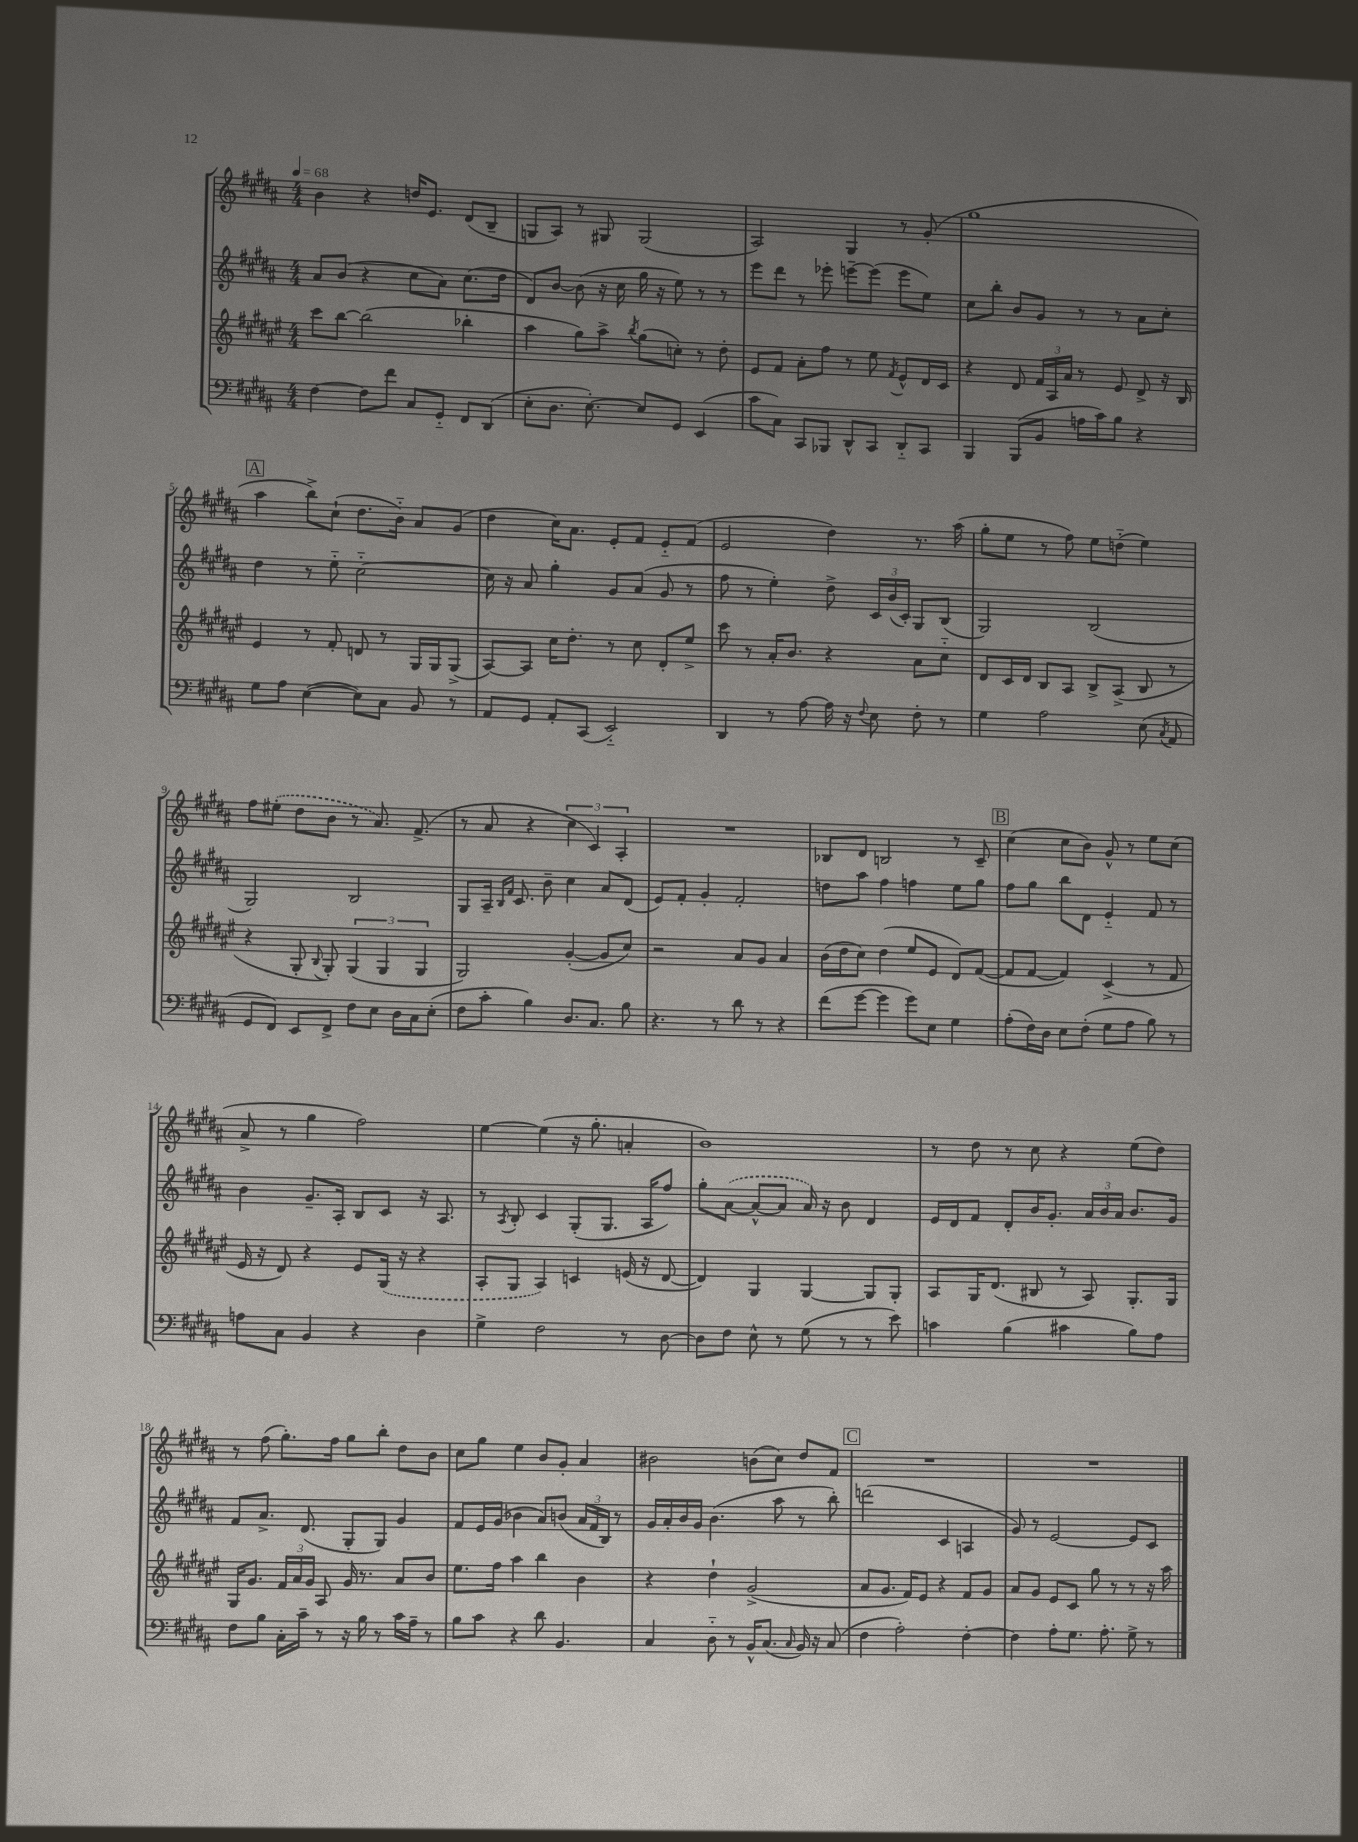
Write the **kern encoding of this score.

**kern	**kern	**kern	**kern
*staff4	*staff3	*staff2	*staff1
*clefF4	*clefG2	*clefG2	*clefG2
*k[f#c#g#d#a#]	*k[f#c#g#d#a#e#]	*k[f#c#g#d#a#]	*k[f#c#g#d#a#]
*M4/4	*M4/4	*M4/4	*M4/4
*MM68	*MM68	*MM68	*MM68
[4F#\	8ccc#\L	8a#/L	4b\
.	[8bb\J	(8b/J	.
8F#\]L	(2bb\]	4r	4r
8f#\J	.	.	.
8C#/L	.	8cc#\L	16dd/LK
.	.	.	8.e/J
8GG#'~/J	.	8a#\J)	.
8FF#/L	4bb-'\	(8.cc#\L	(8d#/L
(8DD#/J	.	.	8B~/J
.	.	16dd#\Jk	.
=	=	=	=
8E'\L	4aa#\	8d#/L)	8G/L
8.D#\J	.	[8b/J	8A#/J)
.	8gg#\L)	(8b\]	8r
[8.E'\)	.	.	.
.	8aa#^\J	16r	8G#/
.	.	16cc#\	.
.	8qbb/	.	.
8E/]L	(8gg#\L	16gg#\	(2G#/
.	.	16r	.
8GG#/J	8cc'\J)	8ee\)	.
(4EE/	8r	8r	.
.	8dd#'\	8r	.
=	=	=	=
8c#\L	8e#/L	8eee\L	2A#/)
8C#\J)	8f#/J	8ddd#\J	.
8CC#/L	8a#'\L	8r	.
8BBB-/J	8ff#\J	8eee-'\	.
8DD#^^/L	8r	[8eee~\L	4G#/
8CC#/J	8ee#\	(8eee\]J	.
.	8qf#/	.	.
8DD#'~/L	8e#^^/L	8eee\L	8r
8CC#/J	16d#/L	8ee\J)	(8g#'/
.	16c#/JJ	.	.
=	=	=	=
4BBB/	4r	8cc#\L	1gg#
.	.	8bb'\J	.
(8BBB/L	8d#/	8b/L	.
8BB/J	24f#/LL	8g#/J	.
.	24A#/	.	.
.	24a#/JJ	.	.
16A\LL	8r	8r	.
16c#\J)	.	.	.
8B\J	8e#/	8r	.
4r	8d#^/	8a#\L	.
.	16r	8cc#'\J	.
.	16B/	.	.
=	=	=	=
8G#\L	4e#/	4dd#\	4aa#\
8A#\J	.	.	.
([4E\	8r	8r	8bb^\L)
.	8f#'/	8ee'~\	(8cc#`\J
8E\]L)	8d/	[2cc#'~\	8.dd#\L
8C#\J	8r	.	.
.	.	.	16b'~\Jk)
8BB/	16G#/LL	.	8a#/L
.	16G#/J	.	.
8r	(8G#^/J	.	(8g#/J
=	=	=	=
8AA#/L	[8A#/L)	16cc#\]	4dd#\
.	.	16r	.
8GG#/J	8A#/]J	8a#/	.
8AA#'/L	16cc#\LK	4gg#'\	16cc#\LK)
.	8.dd#'\J	.	8.a#\J
(8CC#/J	.	.	.
2EE'~/)	8r	8g#/L	8e'/L
.	8cc#\	(8a#/J	8f#/J
.	8d#'/L	8g#/	8e'~/L
.	8ee#^/J	8r	(8f#/J
=	=	=	=
4DD#/	8ccc#\	8ff#\	2e/
.	8r	8r	.
8r	16a#'/LK	4ee'\)	.
.	8.b/J	.	.
[8A#\	.	.	.
16A#\]	4r	8dd#^\	4dd#\)
16r	.	.	.
8qqF#/	.	.	.
8E\	.	24c#/LL	.
.	.	(24b/	.
.	.	24c#'/JJ)	.
8F#'\	8a#\L	8G#/L	8.r
8r	8cc#'~\J	(8B/J	.
.	.	.	(16aa#\
=	=	=	=
4G#\	8d#/L	2G#/)	8gg#'\L
.	16c#/L	.	8ee\J
.	16d#/JJ	.	.
2A#\	8B/L	.	8r
.	8A#/J	.	8ff#\)
.	8B^/L	(2B/	8ee\L
.	(8A#^/J	.	(8dd'~\J
(8E\	8B/	.	4ee\)
8qC#/	.	.	.
8AA#/	8r	.	.
=	=	=	=
8GG#/L	4r	2G#/)	8ff#\L
8FF#/J)	.	.	(8ee#'\J
8EE/L	8G#'/	.	8dd#\L
.	8qqB/	.	.
8FF#^/J	8G#'/)	.	8b\J
8F#\L	(6G#/	2B/	8r
8E\J	.	.	8.a#/)
.	6G#/	.	.
16D#\LL	.	.	.
16C#\J	.	.	(8.f#^/
.	6G#/	.	.
(8E'\J	.	.	.
=	=	=	=
8F#\L	2G#/)	8G#/L	8r
8c#'\J	.	16A#~/Jk	8a#/
.	.	16qqB/LL	.
.	.	16qqf#/JJ	.
.	.	8.c#/	.
4B\)	.	.	4r
.	.	8b~\	.
8.D#/L	([4g#'/	4cc#\	6cc#\
.	.	.	6c#/)
8.C#/J	.	.	.
.	8g#/]L	8a#/L	.
.	.	.	6A#'/
8B\	8cc#/J)	(8d#/J	.
=	=	=	=
4.r	2r	8e/L)	1r
.	.	8f#'/J	.
.	.	4g#'/	.
8r	.	.	.
8d#\	8a#/L	2f#'/	.
8r	8g#/J	.	.
4r	4a#/	.	.
=	=	=	=
(8f#\L	(16b\LL	8dd\L	8B-/L
.	16dd#\J	.	.
[8g#\J	8cc#\J)	8aa#\J	8d#/J
4g#\]	(4dd#\	4ff#\	2B/
8g#\L)	8ee#/L	4ff\	.
8E\J	8e#/J	.	.
4G#\	8d#/L)	8ee\L	8r
.	([8f#/J	8gg#\J	8c#~/
=	=	=	=
(8A#'\L	8f#/]L	8ff#\L	(4cc#\
16F#\L)	[8f#/J	8gg#\J	.
16D#\JJ	.	.	.
8E\L	4f#/])	8bb\L	8cc#\L
(8F#'\J	.	8d#\J	8b\J)
8G#\L	(4c#^/	4e'~/	8g#^^/
8A#\J	.	.	8r
8B\)	8r	8f#/	8ee\L
8r	8f#/	8r	(8cc#\J
=	=	=	=
8A\L	16e#/	4b\	8a#^/
.	16r	.	.
8C#\J	8d#/)	.	8r
4BB/	4r	8.g#~/L	4gg#\
.	.	16A#'/Jk	.
4r	8e#/L	8B/L	2ff#\)
.	(16G#/Jk	8c#/J	.
.	16r	.	.
4D#\	4r	16r	.
.	.	8.A#/	.
=	=	=	=
4G#^\	8A#'/L	8r	[4ee\
.	.	8qA#/	.
.	8G#/J	8B'/	.
2F#\	4A#/)	4c#/	(4ee\]
.	4c/	(8G#'/L	16r
.	.	.	8.gg#'\
.	.	8.G#/J	.
8r	(16e/	.	4a'/
.	16r	16A#/LK	.
[8D#\	[8d#/	8ff#/J)	.
=	=	=	=
8D#\]L	4d#/])	8gg#'\L	1b)
8F#\J	.	([8a#\J	.
8E^^\	4G#/	8a#^^/_L	.
8r	.	8a#/]J	.
(8G#\	[4G#/	16a#/)	.
.	.	16r	.
8r	.	8b\	.
8r	8G#/]L	4d#/	.
8e\)	8G#'/J	.	.
=	=	=	=
4c\	8A#/L	16e/LL	8r
.	.	16d#/J	.
.	16G#/K	8f#/J	8dd#\
.	(8.d#/J	.	.
(4B\	.	8d#'/L	8r
.	8B#/	16b/K	8cc#\
.	.	8.g#'/J	.
4c#\	8r	.	4r
.	8A#/)	24a#/LL	.
.	.	24b/	.
.	.	24a#/JJ	.
8B\L)	8.G#'/L	8.b/L	(8ee\L
8A#\J	.	.	8dd#\J)
.	16G#/Jk	16g#/Jk	.
=	=	=	=
8F#\L	16G#/LK	8f#/L	8r
.	8.g#/J	.	.
8B\J	.	8.a#^/J	(8ff#\
16C#'\LL	24f#/LL	.	8.gg#'\L)
.	24a#/	.	.
16c#~\JJ	.	(8.d#/	.
.	24g#/JJ	.	.
8r	8A#/	.	.
.	.	.	16ff#\Jk
16r	16g#/	8G#'/L	8gg#\L
16B\	8.r	.	.
8r	.	8G#/J)	8bb'\J
16c#\LL	8a#/L	4g#/	8dd#\L
16A#~\JJ	.	.	.
8r	8b/J	.	8b\J
=	=	=	=
8B\L	8.ee#\L	8f#/L	8cc#\L
8c#\J	.	16e/L	8gg#\J
.	16ff#\Jk	(16g#/JJ	.
4r	4aa#\	4b-\	4ee\
8d#\	4bb\	8a#/L)	8b/L
4.BB/	.	(8b/J	8g#'/J
.	4b\	24a#/LL	4a#/
.	.	24f#/	.
.	.	24B/JJ)	.
.	.	8r	.
=	=	=	=
4C#/	4r	16g#/LL	2b#\
.	.	16a#'/	.
.	.	16b/	.
.	.	16g#/JJ	.
8D#'~\	4dd#`\	(4.b\	.
8r	.	.	.
16BB^^/LK	(2g#^/	.	(8b\L
(8.C#/J	.	.	.
.	.	8aa#\	8cc#\J)
16qqC#/	.	.	.
16BB/)	.	8r	8dd#/L
16r	.	.	.
(8C#/	.	8bb'\)	8f#/J
=	=	=	=
4F#\	8a#/L	(2ddd\	1r
.	8.g#/J	.	.
2A#'\)	.	.	.
.	16f#/LK)	.	.
.	8e#/J	.	.
.	4r	4c#/	.
[4F#'\	8f#/L	4A/	.
.	8g#/J	.	.
=	=	=	=
4F#\]	8a#/L	8g#/)	1r
.	8g#/J	8r	.
8A#'\L	8e#/L	[2e/	.
8.G#\J	8c#/J	.	.
.	8gg#\	.	.
8.A#'\	.	.	.
.	8r	.	.
8G#^\	8r	8e/]L	.
8r	16r	8c#/J	.
.	16aa#\	.	.
==	==	==	==
*-	*-	*-	*-
